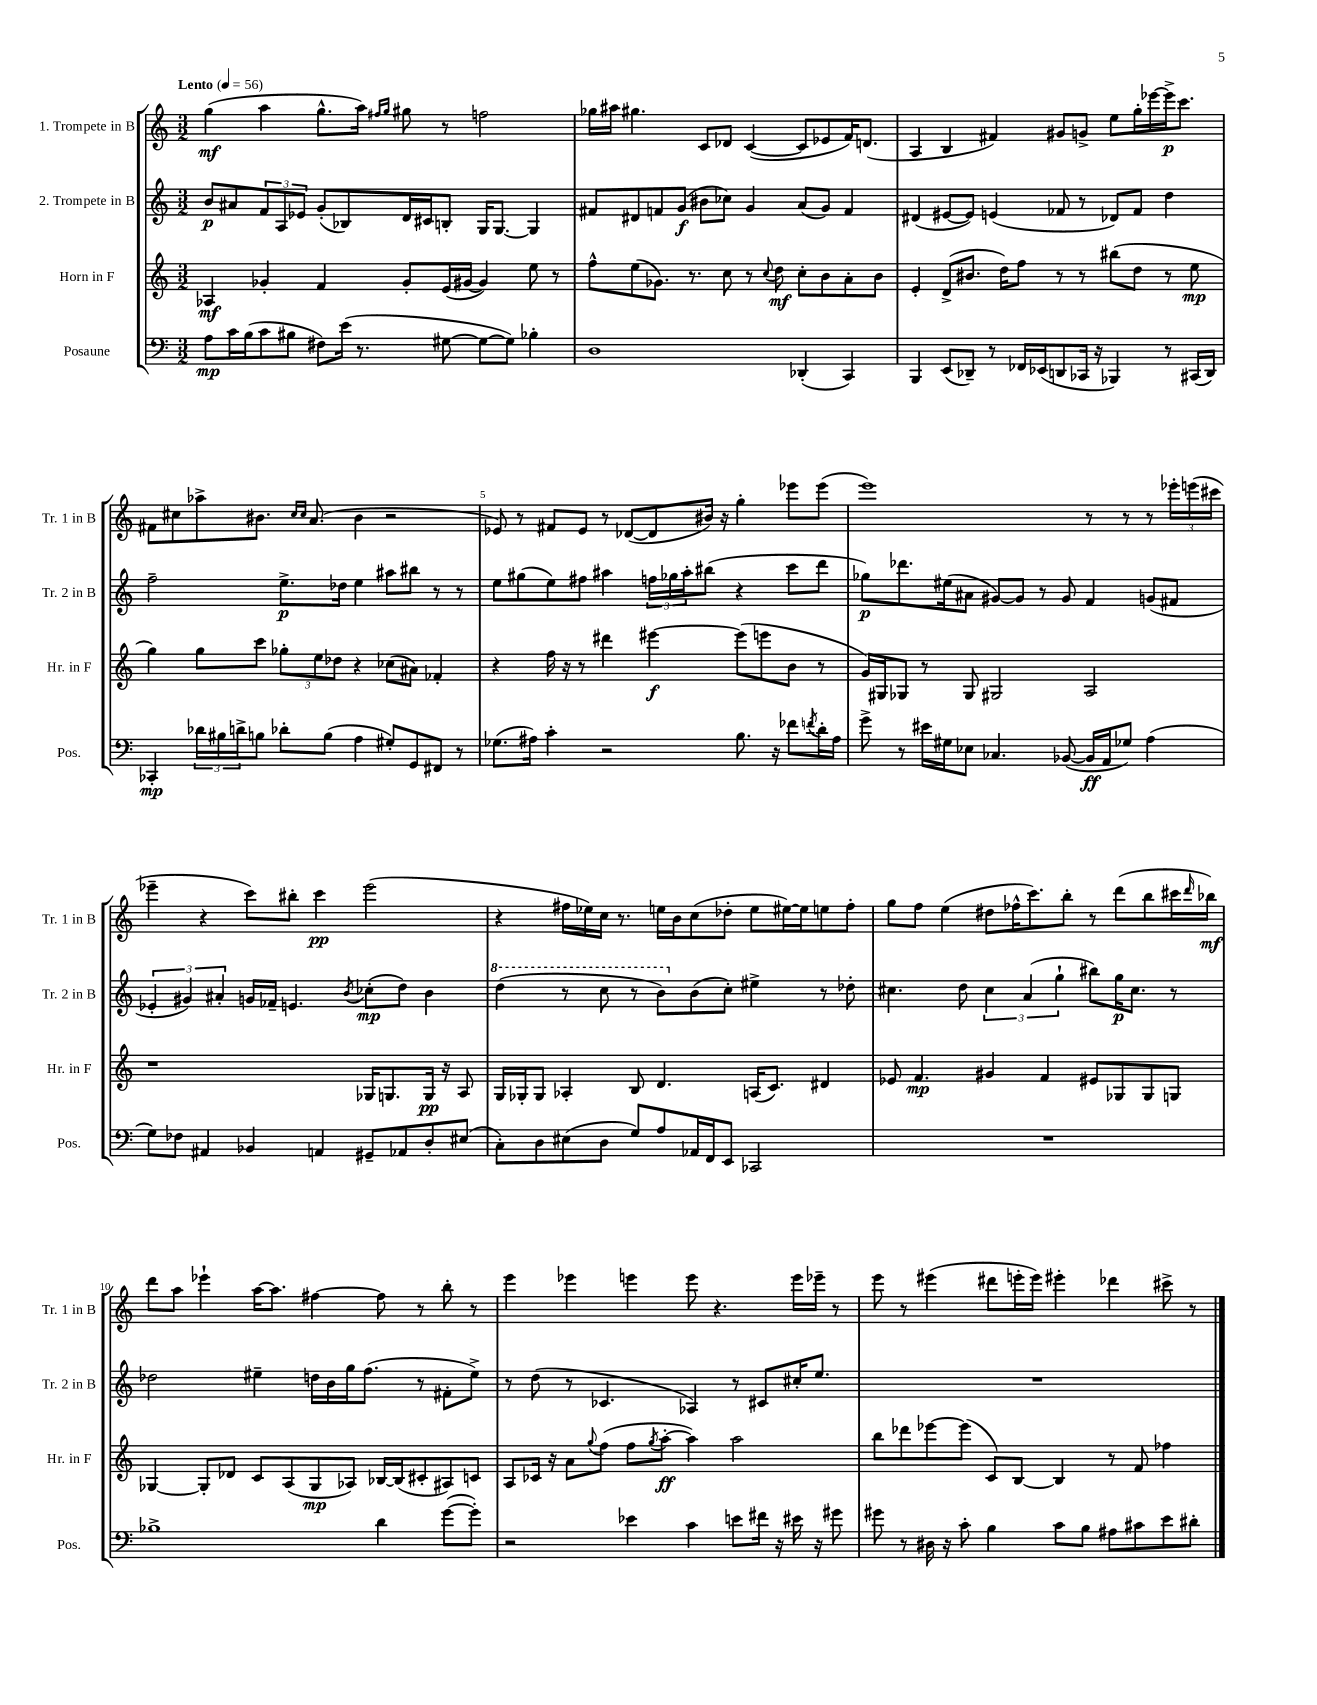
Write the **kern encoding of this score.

**kern	**dynam	**kern	**dynam	**kern	**dynam	**kern	**dynam
*part4	*part4	*part3	*part3	*part2	*part2	*part1	*part1
*staff4	*staff4	*staff3	*staff3	*staff2	*staff2	*staff1	*staff1
*I"Posaune	*	*I"Horn in F	*	*I"2. Trompete in B	*	*I"1. Trompete in B	*
*I'Pos.	*	*I'Hr. in F	*	*I'Tr. 2 in B	*	*I'Tr. 1 in B	*
*clefF4	*	*clefG2	*	*clefG2	*	*clefG2	*
*k[]	*	*k[]	*	*k[]	*	*k[]	*
*M3/2	*	*M3/2	*	*M3/2	*	*M3/2	*
*MM56	*	*MM56	*	*MM56	*	*MM56	*
=1	=1	=1	=1	=1	=1	=1	=1
!	!	!	!	!	!	!LO:TX:a:B:t=Lento	!
8A\L	mp	4A-X/	mf	8b/L	p	(4gg\	mf
16c\L	.	.	.	8a#X/	.	.	.
(16B\J	.	.	.	.	.	.	.
8c\	.	4g-X'/	.	12f/	.	4aa\	.
.	.	.	.	12A/	.	.	.
8B#X\J	.	.	.	.	.	.	.
.	.	.	.	12e-X/J	.	.	.
8F#X\L)	.	4f/	.	(8g'/L	.	8.gg^^\L	.
(16e\Jk	.	.	.	8B-X/)	.	.	.
8.r	.	.	.	.	.	16aa\Jk)	.
.	.	.	.	.	.	16qqff#X/LL	.
.	.	.	.	.	.	16qqgg/JJ	.
.	.	8g-'/L	.	16d/L	.	8gg#X\	.
.	.	.	.	16c#X/J	.	.	.
[8G#X\	.	(16e/L	.	8Bn'/J	.	8r	.
.	.	[16g#X/JJ	.	.	.	.	.
8G#\L_	.	4g#/])	.	16G/KL	.	2ffn\	.
.	.	.	.	[8.G/J	.	.	.
8G#\J])	.	.	.	.	.	.	.
4B-X'\	.	8ee\	.	4G/]	.	.	.
.	.	8r	.	.	.	.	.
=2	=2	=2	=2	=2	=2	=2	=2
1D	.	8ff^^\L	.	8f#X/L	.	16gg-X\LL	.
.	.	.	.	.	.	16aa#X\JJ	.
.	.	(8ee\	.	8d#X/	.	4.gg#X\	.
.	.	8.g-X\J)	.	8fn/	.	.	.
.	.	.	.	(8g/J	f	.	.
.	.	8.r	.	.	.	.	.
.	.	.	.	8b#X\L	.	8c/L	.
.	.	8cc\	.	8cc-X\J)	.	8d-X/J	.
.	.	8r	.	4g/	.	([4c/	.
.	.	8qqcc/	.	.	.	.	.
.	.	8dd\	mf	.	.	.	.
(4DD-X'/	.	8cc'\L	.	(8a/L	.	8c/L]	.
.	.	8b\	.	8g/J)	.	8e-X/	.
4CC/)	.	8a'\	.	4f/	.	16f/K)	.
.	.	.	.	.	.	(8.dn/J	.
.	.	8b\J	.	.	.	.	.
=3	=3	=3	=3	=3	=3	=3	=3
4BBB/	.	4e'/	.	(4d#X/	.	4A/	.
(8EE/L	.	(8d^/L	.	[8e#X/L	.	4B/	.
8DD-X~/J)	.	8.b#X/J	.	8e#/J])	.	.	.
8r	.	.	.	(4en/	.	4f#X/)	.
.	.	16dd\KL)	.	.	.	.	.
16FF-X/LL	.	8ff\J	.	.	.	.	.
(16EE-X/J	.	.	.	.	.	.	.
8DDn/	.	8r	.	8f-X/	.	8g#X/L	.
16CC-X/Jk	.	8r	.	8r	.	8gn^/J	.
16r	.	.	.	.	.	.	.
4BBB-X/)	.	(8bb#X\L	.	8d-X/L)	.	8ee\L	.
.	.	8dd\J	.	8f-/J	.	16gg'\L	.
.	.	.	.	.	.	[16eee-X\	.
8r	.	8r	.	4dd\	.	16eee-^\J]	p
.	.	.	.	.	.	8.ccc\J	.
(16CC#X/LL	.	8ee\	mp	.	.	.	.
16DD/JJ)	.	.	.	.	.	.	.
!!LO:LB:g=z
=4	=4	=4	=4	=4	=4	=4	=4
4CC-X'/	mp	4gg\)	.	2ff~\	.	8f#X\L	.
.	.	.	.	.	.	8cc#X\	.
24d-X\LL	.	8gg\L	.	.	.	8aa-X^\	.
24B#X\	.	.	.	.	.	.	.
24dn^\J	.	.	.	.	.	.	.
8Bn\J	.	8ccc\J	.	.	.	8.b#X\J	.
8d-X'\L	.	12gg-X'\L	.	8.ee^\L	p	.	.
.	.	.	.	.	.	16qqcc#/LL	.
.	.	.	.	.	.	16qqcc#/JJ	.
.	.	.	.	.	.	(8.a/	.
.	.	12ee\	.	.	.	.	.
(8B\J	.	.	.	.	.	.	.
.	.	12dd-X\J	.	.	.	.	.
.	.	.	.	16dd-X\Jk	.	.	.
4A\	.	4r	.	4ee\	.	4b#\	.
8G#X'/L)	.	(8cc-X\L	.	8aa#X\L	.	2r	.
8GG/	.	8a#X\J)	.	8bb#X\J	.	.	.
8FF#X/J	.	4f-X'/	.	8r	.	.	.
8r	.	.	.	8r	.	.	.
=5	=5	=5	=5	=5	=5	=5	=5
(8.G-X\L	.	4r	.	8ee\L	.	8e-X/)	.
.	.	.	.	(8gg#X\	.	8r	.
16A#X\Jk)	.	.	.	.	.	.	.
4c'\	.	16ff\	.	8ee\)	.	8f#X/L	.
.	.	16r	.	.	.	.	.
.	.	8r	.	8ff#X\J	.	8e-/J	.
2r	.	4ddd#X\	.	4aa#X\	.	8r	.
.	.	.	.	.	.	([8d-X/L	.
.	.	[4eee#X\	f	24ffn\LL	.	8d-/]	.
.	.	.	.	24gg-X\	.	.	.
.	.	.	.	24aa#'\J	.	.	.
.	.	.	.	(8bb#X\J	.	16b#X/Jk)	.
.	.	.	.	.	.	16r	.
8.B\	.	(8eee#\L]	.	4r	.	4gg'\	.
.	.	8eeen\	.	.	.	.	.
16r	.	.	.	.	.	.	.
8f-X\L	.	8b\J	.	8ccc\L	.	8eee-X\L	.
8qfn/	.	.	.	.	.	.	.
16d'\L	.	8r	.	8ddd\J	.	(8eee-\J	.
16A#\JJ	.	.	.	.	.	.	.
=6	=6	=6	=6	=6	=6	=6	=6
8g^\	.	16g/LL)	.	8gg-X\L)	p	1eee)	.
.	.	16G#X/J	.	.	.	.	.
8r	.	8G-X/J	.	8.ddd-X\	.	.	.
16e#X\LL	.	8r	.	.	.	.	.
16G#X\J	.	.	.	(16ee#X\k	.	.	.
8E-X\J	.	8G-/	.	8a#X\J	.	.	.
4.C-X/	.	2G#X/	.	[8g#X/L)	.	.	.
.	.	.	.	8g#/J]	.	.	.
.	.	.	.	8r	.	.	.
([8BB-X/	.	.	.	8g#/	.	.	.
16BB-/LL]	ff	2A/	.	4f/	.	8r	.
16AA/J	.	.	.	.	.	.	.
8G-X/J)	.	.	.	.	.	8r	.
(4A\	.	.	.	(8gn/L	.	8r	.
.	.	.	.	8f#X/J	.	24eee-X'\LL	.
.	.	.	.	.	.	(24eeen\	.
.	.	.	.	.	.	24ccc#X\JJ	.
!!LO:LB:g=z
=7	=7	=7	=7	=7	=7	=7	=7
8G\L)	.	1r	.	6e-X'/	.	4eee-X~\	.
8F-X\J	.	.	.	.	.	.	.
.	.	.	.	6g#X/)	.	.	.
4AA#X/	.	.	.	.	.	4r	.
.	.	.	.	6a#X'/	.	.	.
4BB-X/	.	.	.	16gn/LL	.	8ccc\L)	.
.	.	.	.	16f-X~/JJ	.	.	.
.	.	.	.	4.en/	.	8bb#X'\J	.
4AAn/	.	.	.	.	.	4ccc\	pp
.	.	.	.	8qb/	.	.	.
8GG#X~/L	.	16G-X/KL	.	(8cc-X'\L	mp	(2eee-\	.
.	.	8.Gn/	.	.	.	.	.
8AA-X/	.	.	.	8dd\J)	.	.	.
8D'/	.	16G/Jk	pp	4b\	.	.	.
.	.	16r	.	.	.	.	.
(8E#X/J	.	8A/	.	.	.	.	.
=8	=8	=8	=8	=8	=8	=8	=8
*	*	*	*	*8va	*	*	*
8C'\L)	.	16G/LL	.	(4ddd\	.	4r	.
.	.	16G-X'/J	.	.	.	.	.
8D\	.	8G-/J	.	.	.	.	.
(8E#X\	.	4A-X'/	.	8r	.	16ff#X\LL	.
.	.	.	.	.	.	16ee-X\)	.
8D\J	.	.	.	8ccc\	.	16cc\JJ	.
.	.	.	.	.	.	8.r	.
8G/L)	.	8B/	.	8r	.	.	.
8A/	.	4.d/	.	8bb\L)	.	16een\LL	.
.	.	.	.	.	.	16b\J	.
*	*	*	*	*X8va	*	*	*
16AA-X/L	.	.	.	(8b\	.	(8cc\	.
16FF/J	.	.	.	.	.	.	.
8EE/J	.	.	.	8cc'\J)	.	8dd-X'\J	.
2CC-X/	.	(16An/KL	.	4ee#X^\	.	8ee\L	.
.	.	8.c/J)	.	.	.	.	.
.	.	.	.	.	.	[16ee#X\L)	.
.	.	.	.	.	.	16ee#\J]	.
.	.	4d#X/	.	8r	.	8een\	.
.	.	.	.	8dd-X'\	.	8ff#'\J	.
=9	=9	=9	=9	=9	=9	=9	=9
1.r	.	8e-X/	.	4.cc#X\	.	8gg\L	.
.	.	4.f/	mp	.	.	8ff\J	.
.	.	.	.	.	.	(4ee\	.
.	.	.	.	8dd\	.	.	.
.	.	4g#X/	.	6cc#\	.	8dd#X\L	.
.	.	.	.	.	.	16ff-X^^\K	.
.	.	.	.	(6a/	.	.	.
.	.	.	.	.	.	8.ccc\)	.
.	.	4f/	.	.	.	.	.
.	.	.	.	6gg`\	.	.	.
.	.	.	.	.	.	8bb'\J	.
.	.	8e#X/L	.	8bb#X\L)	.	8r	.
.	.	8G-X/	.	16gg\K	p	(8ddd\L	.
.	.	.	.	8.cc#\J	.	.	.
.	.	8G-/	.	.	.	8bb\	.
.	.	8Gn/J	.	8r	.	16ccc#X\L	.
.	.	.	.	.	.	16qqddd/	.
.	.	.	.	.	.	16bb-X\JJ)	mf
!!LO:LB:g=z
=10	=10	=10	=10	=10	=10	=10	=10
1B-X^	.	[4G-X/	.	2dd-X\	.	8ddd\L	.
.	.	.	.	.	.	8aa\J	.
.	.	8G-'/L]	.	.	.	4eee-X`\	.
.	.	8d-X/J	.	.	.	.	.
.	.	8c/L	.	4ee#X~\	.	[16aa\KL	.
.	.	.	.	.	.	8.aa\J]	.
.	.	(8A/	.	.	.	.	.
.	.	8G-/	mp	16ddn\LL	.	[4ff#X\	.
.	.	.	.	16b\	.	.	.
.	.	8A-X/J)	.	16gg\J	.	.	.
.	.	.	.	(8.ff\J	.	.	.
4d\	.	[16B-X/LL	.	.	.	8ff#\]	.
.	.	(16B-/J]	.	.	.	.	.
.	.	8c#X'/	.	8r	.	8r	.
([8g\L	.	8A#X/)	.	8f#X'\L	.	8bb'\	.
8g'\J])	.	8cn/J	.	8ee#^\J)	.	8r	.
=11	=11	=11	=11	=11	=11	=11	=11
2r	.	8A/L	.	8r	.	4eee\	.
.	.	16c-X/Jk	.	(8dd\	.	.	.
.	.	16r	.	.	.	.	.
.	.	8a\L	.	8r	.	4eee-X\	.
.	.	8qqgg/	.	.	.	.	.
.	.	(8ff\J	.	4.c-X/	.	.	.
4e-X\	.	8ff\L	.	.	.	4eeen\	.
.	.	8qgg/	.	.	.	.	.
.	.	[8aa'\J	ff	.	.	.	.
4c\	.	4aa\])	.	4A-X/)	.	8eee\	.
.	.	.	.	.	.	4.r	.
8en\L	.	2aa\	.	8r	.	.	.
16f#X\Jk	.	.	.	8c#X/L	.	.	.
16r	.	.	.	.	.	.	.
16e#X\	.	.	.	16cc#X'/K	.	16eee\LL	.
16r	.	.	.	8.ee/J	.	16eee-X~\JJ	.
8g#X\	.	.	.	.	.	8r	.
=12	=12	=12	=12	=12	=12	=12	=12
8g#X\	.	8bb\L	.	1.r	.	8eee\	.
8r	.	8ddd-X\	.	.	.	8r	.
16D#X\	.	[8eee-X\	.	.	.	(4eee#X\	.
16r	.	.	.	.	.	.	.
8c'\	.	(8eee-\J]	.	.	.	.	.
4B\	.	8c/L)	.	.	.	8ddd#X\L	.
.	.	[8B/J	.	.	.	16eeen'\L	.
.	.	.	.	.	.	16eee\JJ)	.
8c\L	.	4B/]	.	.	.	4eee#X'\	.
8B\J	.	.	.	.	.	.	.
8A#X\L	.	8r	.	.	.	4ddd-X\	.
8c#X\	.	8f/	.	.	.	.	.
8e\	.	4ff-X\	.	.	.	8ccc#X^\	.
8d#X'\J	.	.	.	.	.	8r	.
==	==	==	==	==	==	==	==
*-	*-	*-	*-	*-	*-	*-	*-
